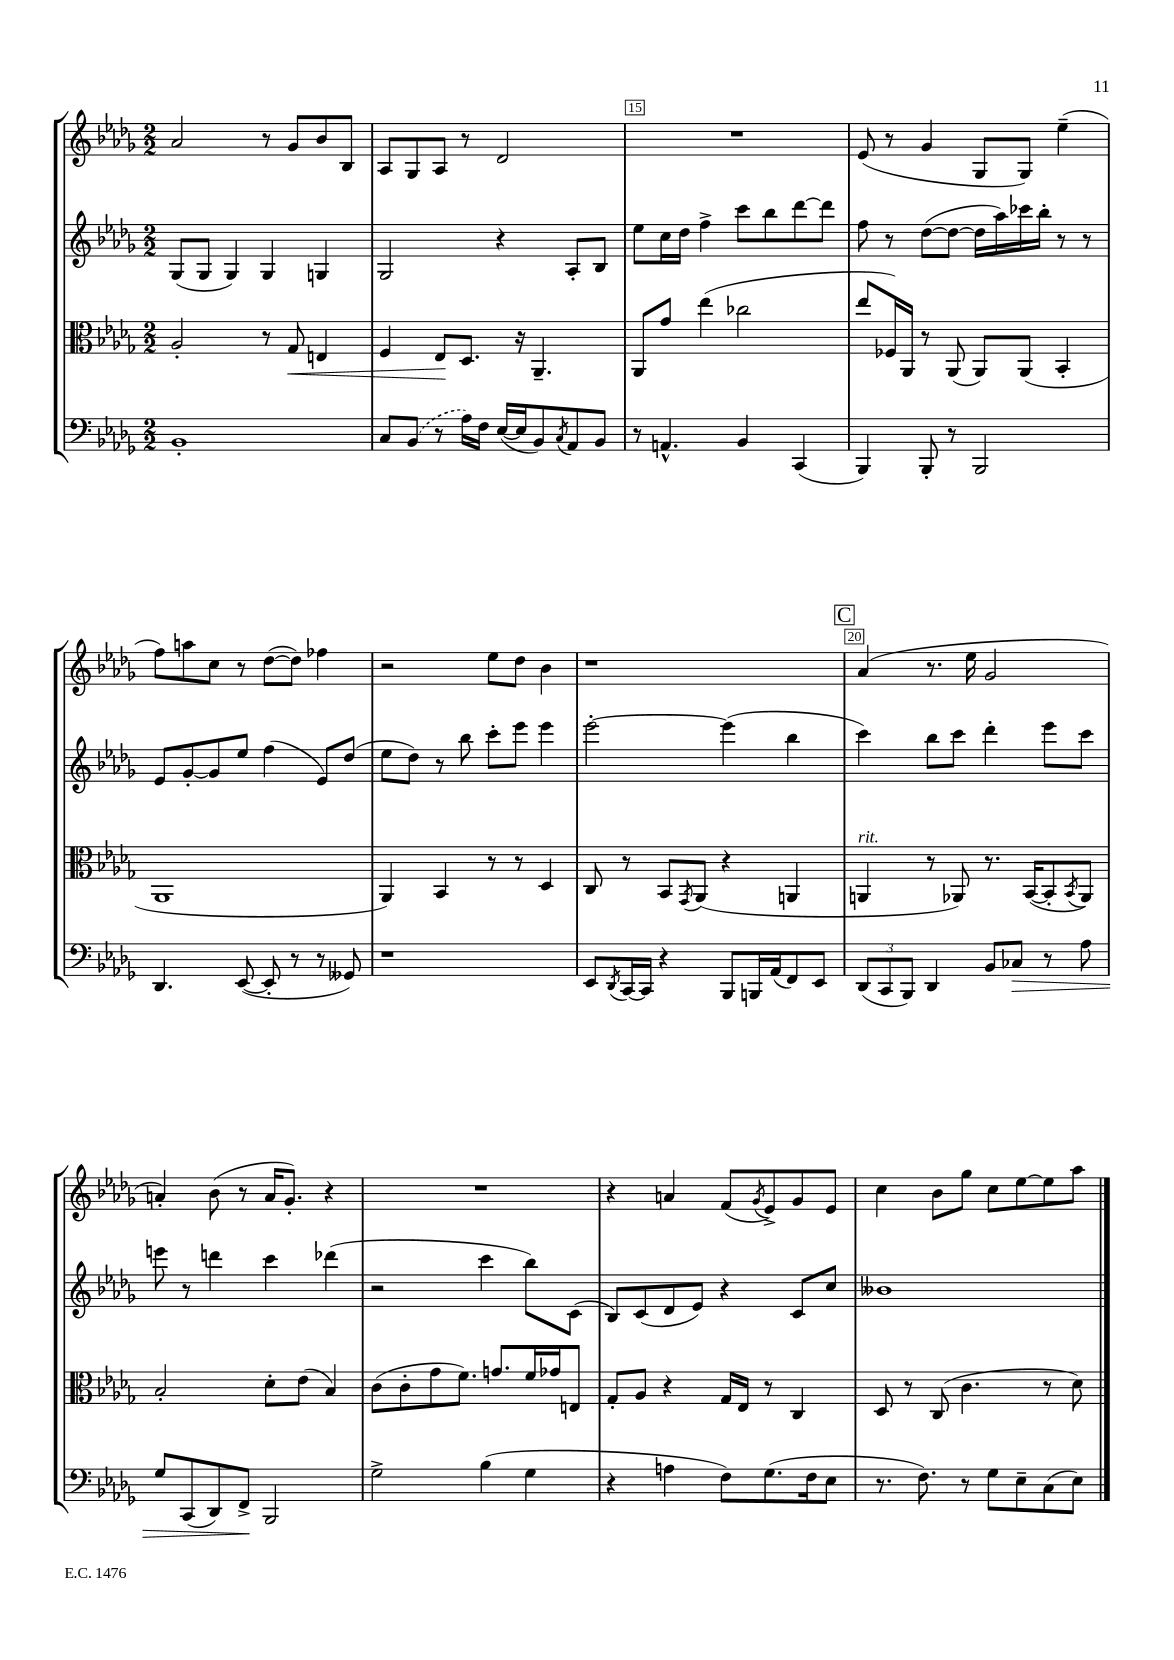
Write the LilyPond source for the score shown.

<<
\new StaffGroup <<
\new Staff = "s0" {
    \clef treble \key des \major \numericTimeSignature \time 2/2
    aes'2 r8 ges'8 bes'8 bes8 |
    aes8 ges8 aes8 r8 des'2 |
    R1 |
    ees'8( r8 ges'4 ges8 ges8) ees''4--( |
    f''8) a''8 c''8 r8 des''8~( des''8) fes''4 |
    r2 ees''8 des''8 bes'4 |
    r1 |
    \mark \markup { \box "C" } aes'4( r8. ees''16 ges'2 |
    a'4-.) bes'8( r8 a'16 ges'8.-.) r4 |
    R1 |
    r4 a'4 f'8( \acciaccatura { ges'8 } ees'8->) ges'8 ees'8 |
    c''4 bes'8 ges''8 c''8 ees''8~ ees''8 aes''8 \bar "|." |
}
\new Staff = "s1" {
    \clef treble \key des \major \numericTimeSignature \time 2/2
    ges8( ges8 ges4) ges4 g4 |
    ges2 r4 aes8-. bes8 |
    ees''8 c''16 des''16 f''4-> c'''8 bes''8 des'''8~ des'''8 |
    f''8 r8 des''8~( des''8~ des''16 aes''16) ces'''16 bes''16-. r8 r8 |
    ees'8 ges'8~-. ges'8 ees''8 f''4( ees'8) des''8( |
    ees''8 des''8) r8 bes''8 c'''8-. ees'''8 ees'''4 |
    ees'''2~-. ees'''4( bes''4 |
    \mark \markup { \box "C" } c'''4) bes''8 c'''8 des'''4-. ees'''8 c'''8 |
    e'''8 r8 d'''4 c'''4 des'''4( |
    r2 c'''4 bes''8) c'8( |
    bes8) c'8( des'8 ees'8) r4 c'8 c''8 |
    beses'1 \bar "|." |
}
\new Staff = "s2" {
    \clef alto \key des \major \numericTimeSignature \time 2/2
    aes2-. r8 ges8\< e4 |
    f4 ees8\! des8. r16 aes,4.-- |
    aes,8 ges'8 ees''4( ces''2 |
    ees''8 fes16) aes,16 r8 aes,8( aes,8) aes,8( bes,4-. |
    aes,1 |
    aes,4) bes,4 r8 r8 des4 |
    c8 r8 bes,8 \acciaccatura { ges,8 } aes,8( r4 a,4 |
    \mark \markup { \box "C" } a,4^\markup { \italic "rit." } r8 aes,8) r8. bes,16~( bes,8-. \acciaccatura { bes,8 } aes,8) |
    bes2-. des'8-. ees'8( bes4) |
    c'8( c'8-. ges'8 f'8.) g'8. f'16 ges'16 e8 |
    ges8-. aes8 r4 ges16 ees16 r8 c4 |
    des8 r8 c8( c'4. r8 des'8) \bar "|." |
}
\new Staff = "s3" {
    \clef bass \key des \major \numericTimeSignature \time 2/2
    bes,1-. |
    c8 \once \slurDashed bes,8( r8 aes16) f16 ees16~( ees16 bes,8) \acciaccatura { c8 } aes,8 bes,8 |
    r8 a,4.-^ bes,4 c,4( |
    bes,,4) bes,,8-. r8 bes,,2 |
    des,4. ees,8~( ees,8-. r8 r8 geses,8) |
    r1 |
    ees,8 \acciaccatura { des,8 } c,16~ c,16 r4 bes,,8 b,,16 aes,16( f,8) ees,8 |
    \mark \markup { \box "C" } \tuplet 3/2 { des,8( c,8 bes,,8) } des,4 bes,8 ces8\> r8 aes8 |
    ges8 c,8( des,8) f,8->\! bes,,2 |
    ges2-> bes4( ges4 |
    r4 a4 f8) ges8.( f16 ees8 |
    r8. f8.) r8 ges8 ees8-- c8( ees8) \bar "|." |
}
>>
>>
\layout { \context { \Score currentBarNumber = #13 \override BarNumber.break-visibility = ##(#f #t #t) barNumberVisibility = #(every-nth-bar-number-visible 5) \override BarNumber.stencil = #(make-stencil-boxer 0.1 0.3 ly:text-interface::print) } }
